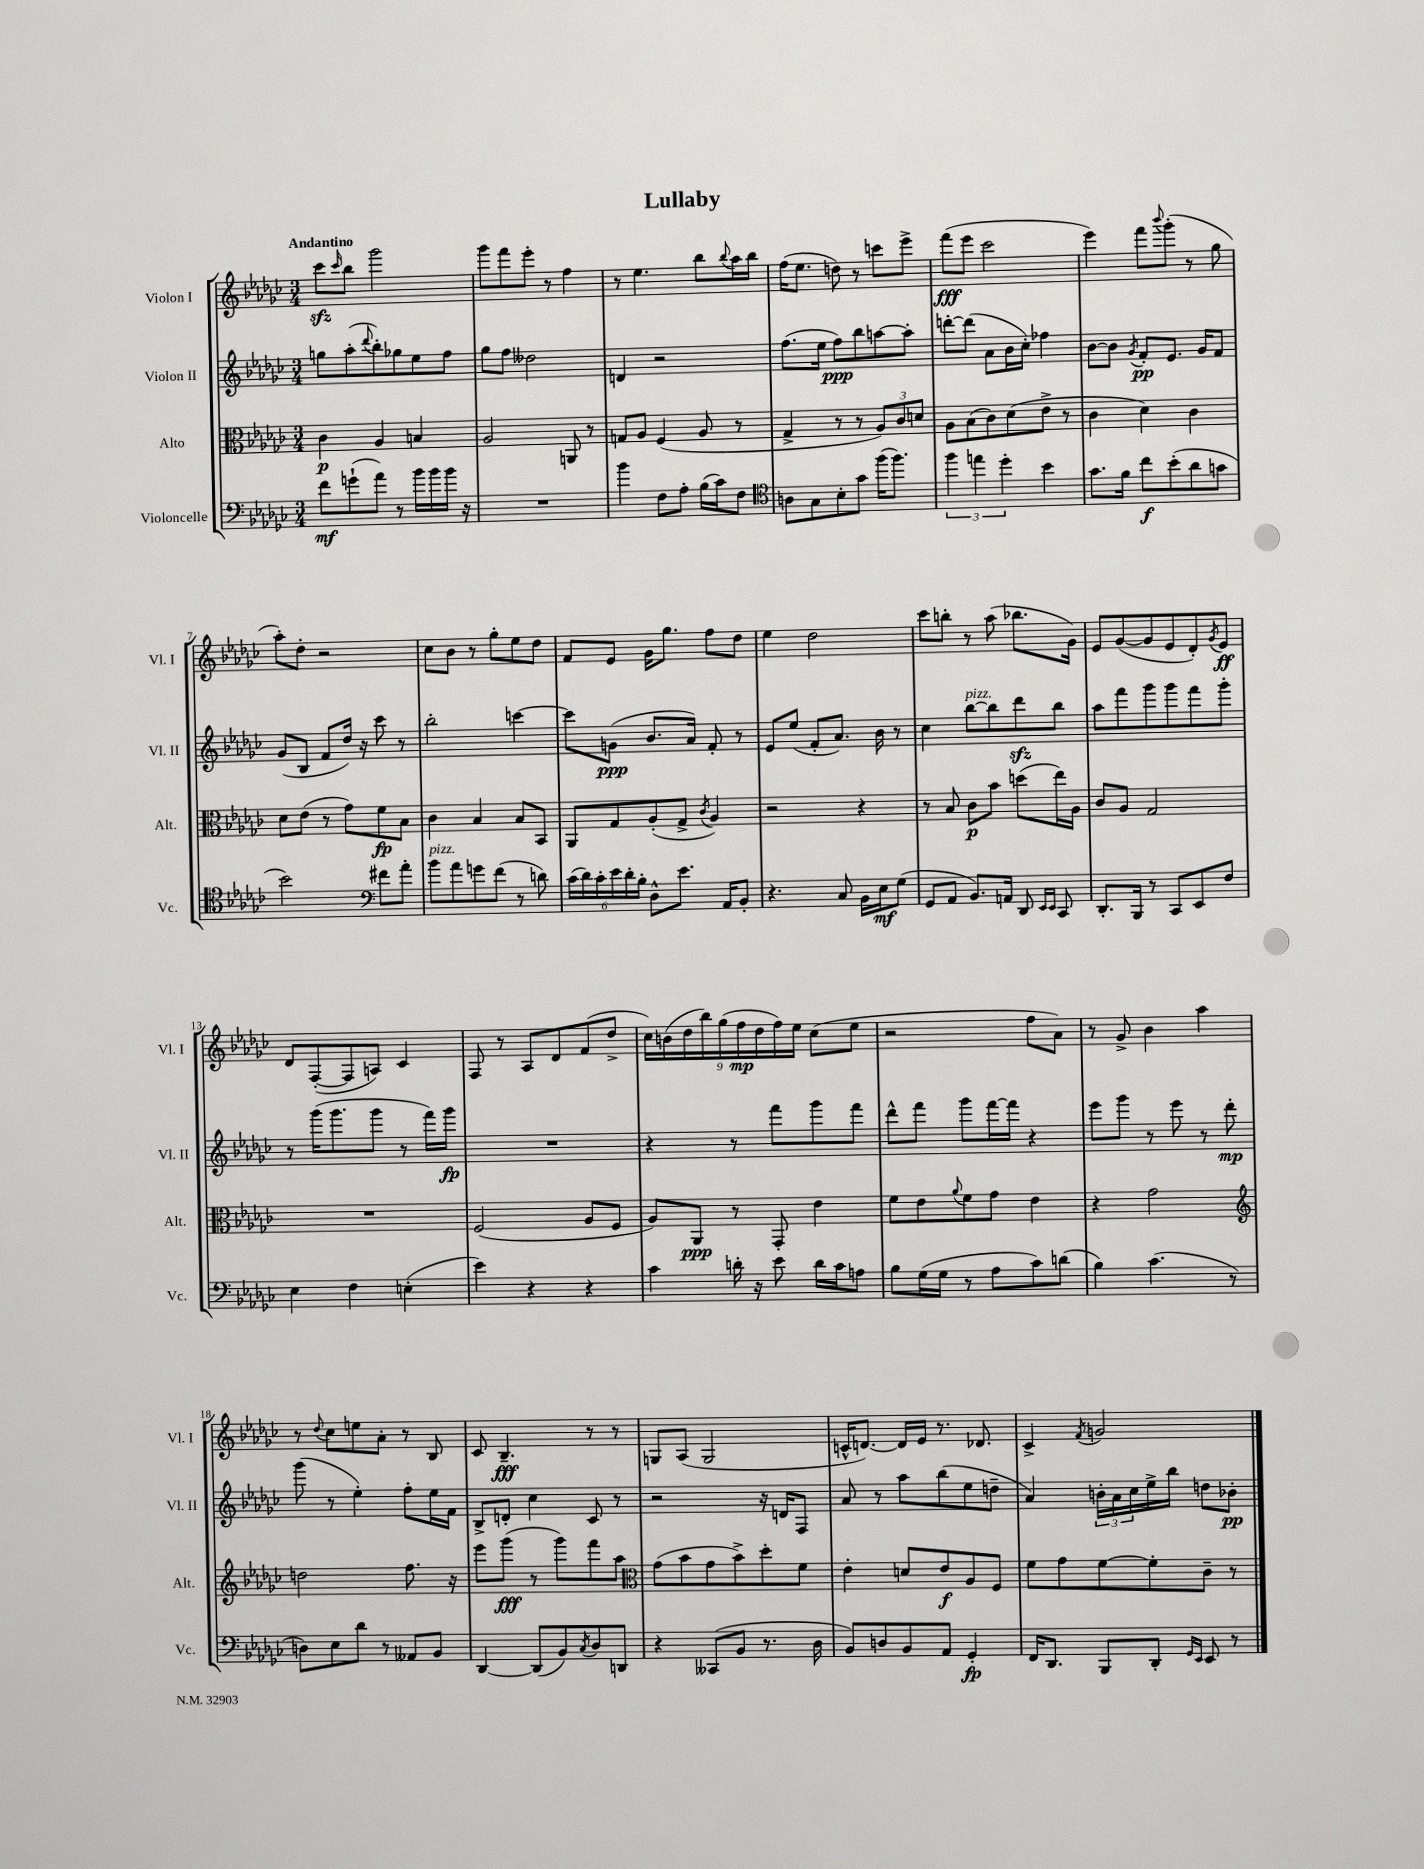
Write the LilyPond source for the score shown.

\header { title = "Lullaby" }
<<
\new StaffGroup <<
\new Staff = "s0" \with { instrumentName = "Violon I" shortInstrumentName = "Vl. I" } {
    \clef treble \key ges \major \numericTimeSignature \time 3/4 \tempo "Andantino"
    ces'''8\sfz \grace { ces'''16 } bes''8 ges'''2 |
    ges'''8 f'''8 ees'''8-. r8 f''4 |
    r8 ees''4. bes''8 \appoggiatura { bes''8 } aes''16 bes''16 |
    f''16( ees''8. d''8) r8 c'''8 ees'''8-> |
    f'''8\fff( ees'''8 ces'''2 |
    ees'''4) f'''8 \appoggiatura { bes'''8 } ges'''8-.( r8 ges''8 |
    aes''8-.) des''8-. r2 |
    ces''8 bes'8 r8 ges''8-. ees''8 des''8 |
    f'8 ees'8 ges'16 ges''8. f''8 des''8 |
    ees''4 des''2 |
    ces'''8 b''8-. r8 aes''8( bes''8. ges'16) |
    ees'8 ges'8~( ges'8 ees'8 des'8-.) \acciaccatura { ges'8 } ees'8\ff |
    des'8 f8~-.( f8 a8) ces'4 |
    f8 r8 aes8 des'8 f'8( des''8-> |
    \tuplet 9/8 { ces''16) b'16( des''16 bes''16) ges''16( f''16\mp des''16 f''16) ees''16 } ces''8( ees''8 |
    r2 f''8 aes'8) |
    r8 ges'8-> bes'4 aes''4 |
    r8 \appoggiatura { des''8 } ces''8 e''8 aes'8-. r8 bes8 |
    ces'8 bes4.--\fff r8 r8 |
    g8 aes8( g2 |
    c'16-^ d'8.~) d'16 ees'16 r8. des'8. |
    ces'4-> \acciaccatura { f'8 } g'2 \bar "|." |
}
\new Staff = "s1" \with { instrumentName = "Violon II" shortInstrumentName = "Vl. II" } {
    \clef treble \key ges \major \numericTimeSignature \time 3/4
    g''8 aes''8-.( \appoggiatura { des'''8 } bes''8-.) ges''8 ees''8 f''8 |
    ges''8 f''8 deses''2 |
    d'4 r2 |
    f''8.( ees''16 f''8\ppp) bes''8 a''8~ a''8-. |
    d'''8~-. d'''8( aes'8 bes'16 ces''16-.) fes''4 |
    bes'8~ bes'8 \acciaccatura { ges'8 } f'8-.\pp ees'8. ges'16 f'8 |
    ges'8( bes8 f'8 des''16) r16 ces'''8 r8 |
    bes''2-. c'''4~ |
    c'''8 g'8\ppp( bes'8. aes'16) f'8-. r8 |
    ees'8 ees''8( f'8-. aes'8.) bes'16 r8 |
    ces''4 bes''8~^\markup { \italic "pizz." } bes''8 des'''8\sfz bes''8 |
    aes''8 f'''8 ges'''8 ges'''8 f'''8 ges'''8-. |
    r8 ges'''16( ges'''8. ges'''8 r8 f'''16) ges'''16\fp |
    R2. |
    r4 r8 f'''8 ges'''8 f'''8 |
    des'''8-^ f'''8 ges'''8 f'''16~ f'''16 r4 |
    ees'''8 ges'''8 r8 ees'''8 r8 des'''8-.\mp |
    ges'''8( r8 ees''4-.) f''8-. ees''16 f'16 |
    bes8-> d'8-. ces''4 ces'8 r8 |
    r2 r16 d'16 f8 |
    aes'8 r8 aes''8 bes''8( ees''8 d''8-- |
    aes'4) \tuplet 3/2 { b'16-. aes'16 ces''16 } ees''16-> bes''16 d''8 bes'8-.\pp \bar "|." |
}
\new Staff = "s2" \with { instrumentName = "Alto" shortInstrumentName = "Alt." } {
    \clef alto \key ges \major \numericTimeSignature \time 3/4
    ces'4\p aes4 b4 |
    aes2 a,8 r8 |
    g8 aes8 f4( aes8 r8 |
    ges4-> r8 r8 \tuplet 3/2 { aes8) ces'8 d'8 } |
    aes8 bes8( ces'8) des'8( ees'8-> r8 |
    ces'4 des'4) ces'4 |
    des'8 ees'8( r8 ges'8) f'8\fp bes8 |
    ces'4 bes4 bes8 bes,8 |
    aes,8 ges8 aes8-.( ges8-> \acciaccatura { ces'8 } aes4) |
    r2 r4 |
    r8 bes8 ces'8\p bes'8 d''8( ees''16) aes16 |
    ces'8 aes8 ges2 |
    R2. |
    f2( aes8 f8 |
    aes8) aes,8\ppp r8 ges,8-. ees'4 |
    f'8 ees'8 \appoggiatura { aes'8 } f'8 ges'8 ees'4 |
    r4 ges'2 |
    \clef treble d''2 f''8. r16 |
    ees'''8 ges'''8\fff( r8 ges'''8) f'''8 aes''8 |
    \clef alto ges'8( bes'8 ges'8 bes'8->) des''8-. f'8 |
    ees'4-. d'8 ees'8\f aes8 f8 |
    f'8 ges'8 f'8~ f'8-. ces'8-- r8 \bar "|." |
}
\new Staff = "s3" \with { instrumentName = "Violoncelle" shortInstrumentName = "Vc." } {
    \clef bass \key ges \major \numericTimeSignature \time 3/4
    f'8\mf g'8-!( aes'8) r8 bes'16 bes'16 bes'16 r16 |
    R2. |
    bes'4 f8 aes8-. bes16( ces'16) f8 |
    \clef tenor a8 ges8 bes8-. ges'8 f''16( f''8.) |
    \tuplet 3/2 { f''4 e''4 des''4-. } bes'4 |
    ges'8. f'16 ces''8\f bes'8-.( aes'8 g'8 |
    bes'2) \clef bass fis'8 aes'8-. |
    bes'8^\markup { \italic "pizz." } aes'8 g'8 f'8( r8 d'8) |
    \tuplet 6/4 { ces'16( des'16) ces'16-. ees'16 des'16-. bes16-. } des8-^ ees'8. aes,16 bes,8-. |
    r4. ces8 bes,16 ees16\mf ges8( |
    ges,8 aes,8 bes,8.) a,16 des,8 \grace { ees,16 ees,16 } ces,8 |
    des,8.-. bes,,16 r8 ces,8 ees,8 f8 |
    ees4 f4 e4-.( |
    ees'4) r4 r4 |
    ces'4 d'16-. r16 ees'8 d'16 ces'16 a8 |
    bes8 ges16( ges16 r8 aes8 ces'8) d'8( |
    bes4) ces'4.( r8 |
    d8) ees8 des'8 r8 aeses,8 bes,8 |
    des,4~ des,8( bes,8) \acciaccatura { ces8 } des8 d,8 |
    r4 ceses,8( bes,8 r8. des16 |
    bes,8) d8 bes,8 aes,8 ges,4-.\fp |
    f,16 des,8. bes,,8 des,8-. \grace { ges,16 ees,16 } ees,8 r8 \bar "|." |
}
>>
>>
